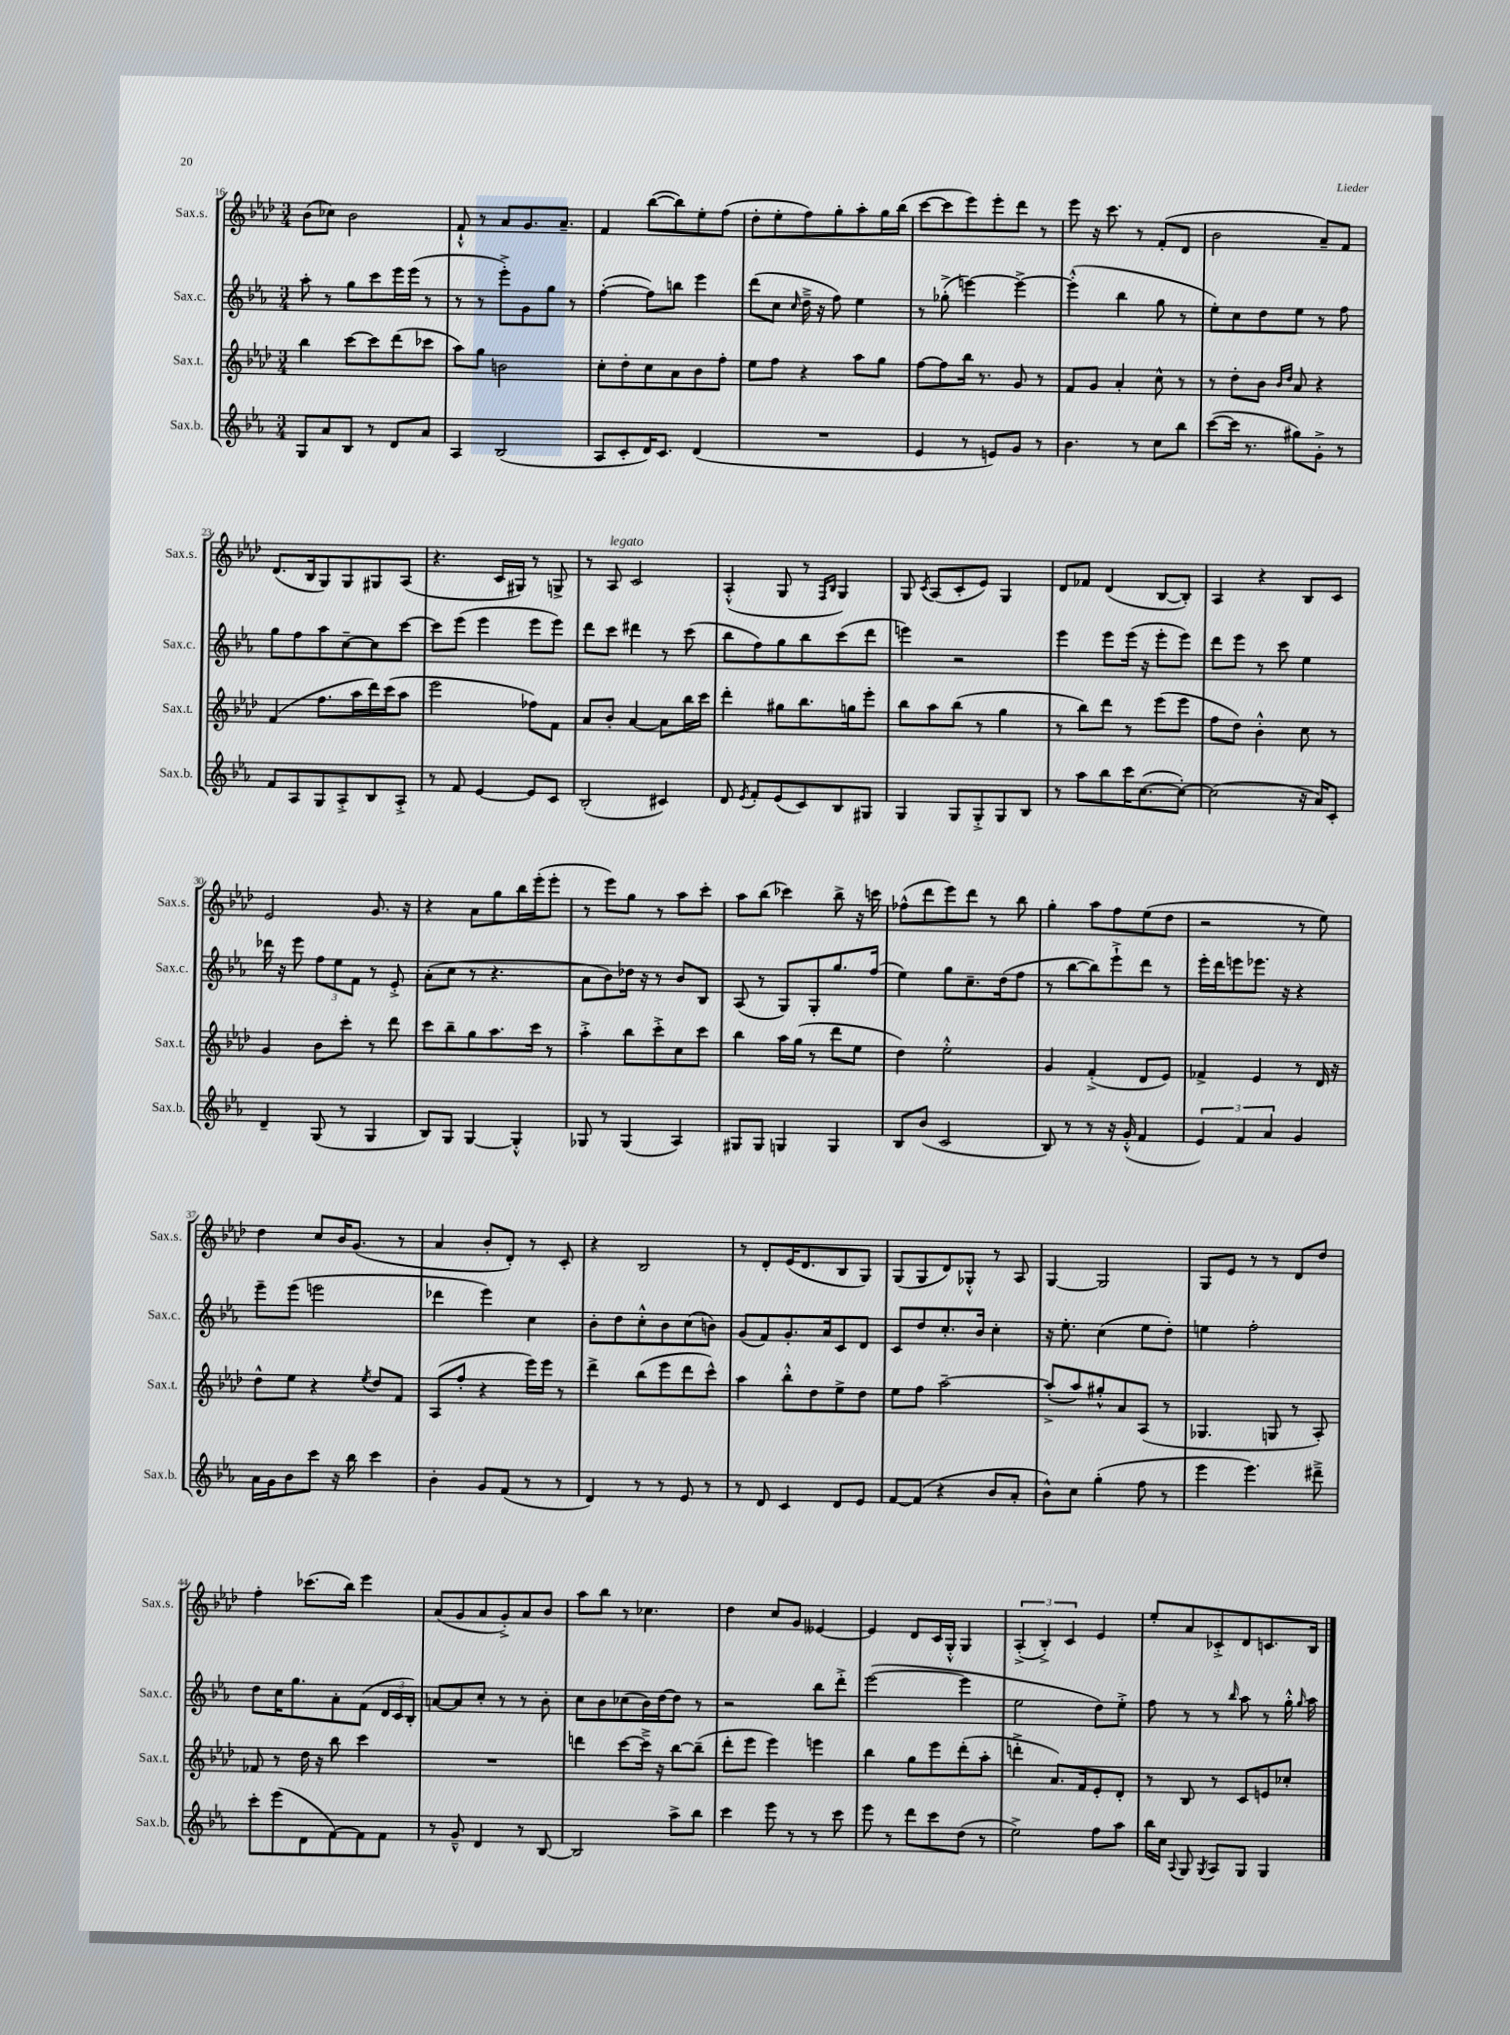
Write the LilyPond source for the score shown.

<<
\new StaffGroup <<
\new Staff = "s0" \with { instrumentName = "Sax.s." shortInstrumentName = "Sax.s." } {
    \clef treble \key aes \major \numericTimeSignature \time 3/4
    \autoBeamOff bes'8[( ces''8]) bes'2 |
    f'8-!-^ r8 aes'8[ g'8. aes'8.]-- |
    f'4 bes''8[~( bes''8) ees''8-. f''8]( |
    des''8[-. ees''8-. f''8) g''8-. aes''8-. g''16 bes''16]( |
    c'''8[~ c'''8 ees'''8) ees'''8-. des'''8] r8 |
    ees'''8 r16 c'''8. r8 f'8[-.( des'8] |
    bes'2 aes'8[--) f'8] |
    des'8.[( bes16 g8) g8 gis8 aes8]( |
    r4. c'16[ gis16]) r8 g8-> |
    r8 aes8^\markup { \italic "legato" } c'2 |
    aes4-.-^( g8 r8 \grace { f16[ bes16] } g4) |
    g8 \acciaccatura { c'8 } aes8[( c'8-. ees'8]) g4 |
    des'8[ fes'8] des'4( bes8[~ bes8]-.) |
    aes4 r4 bes8[ c'8] |
    ees'2 g'8. r16 |
    r4 aes'8[ g''8 bes''16 ees'''16-.( ees'''8]-. |
    r8 ees'''8[) g''8] r8 aes''8[ c'''8]-. |
    aes''8[ bes''8]( ces'''4) bes''8-> r16 c'''16 |
    fes''8[-^( des'''8 ees'''8) des'''8] r8 bes''8 |
    g''4-. aes''8[ f''8 ees''8( des''8] |
    r2 r8 ees''8) |
    des''4 c''8[ bes'16 g'8.]( r8 |
    aes'4 bes'8[-. des'8]-.) r8 c'8-. |
    r4 bes2 |
    r8 des'8[-. ees'16( des'8. bes8 g8]) |
    g8[( g8 des'8) ges8]-.-^ r8 aes8 |
    g4~ g2 |
    g8[ ees'8] r8 r8 des'8[ des''8] |
    f''4-. ces'''8.[( bes''16]) ees'''4 |
    aes'8[( g'8 aes'8 g'8-.->) aes'8 bes'8] |
    aes''8[ bes''8] r8 ces''4. |
    des''4 c''8[ g'8] eeses'4~ |
    eeses'4 des'8[ c'16 g16]-.-^ g4 |
    \tuplet 3/2 { aes4-.->( bes4-.->) c'4 } ees'4 |
    ees''8[-. aes'8 ces'8-.-> des'8 c'8. bes16] \bar "|." |
}
\new Staff = "s1" \with { instrumentName = "Sax.c." shortInstrumentName = "Sax.c." } {
    \clef treble \key ees \major \numericTimeSignature \time 3/4
    \autoBeamOff aes''8-. r8 g''8[ c'''8 ees'''16 ees'''16]( r8 |
    r8 r8 ees'''8[-.->) g'8 g''8] r8 |
    f''4~-.( f''8[) b''8] ees'''4 |
    d'''8[( c''8] \grace { c''16 } d''16---> r16 f''8) ees''4 |
    r8 ges''8-.->( e'''4~) e'''4~-> |
    e'''4-.-^( bes''4 g''8 r8 |
    ees''8[-.) c''8 d''8 ees''8] r8 f''8 |
    g''8[ f''8 aes''8 c''8~-- c''8 c'''8]~ |
    c'''8[ ees'''8]( ees'''4 ees'''8[ ees'''8]) |
    d'''8[ c'''8] dis'''4 r8 c'''8( |
    bes''8[ f''8) g''8 bes''8 c'''8( d'''8] |
    e'''4) r2 |
    ees'''4 ees'''8[ ees'''16]( r16 ees'''8[-. ees'''8]) |
    d'''8[ ees'''8] r8 c'''8 ees''4 |
    des'''16 r16 ees'''8 \tuplet 3/2 { f''8[ ees''8 f'8] } r8 ees'8-.-> |
    aes'8[-.( c''8] r8 r4. |
    aes'8[ bes'8) des''16] r16 r8 bes'8[ bes8] |
    aes8( r8 g8[) g8-. g''8. f''16]( |
    ees''4) g''8[ c''8.-- d''16( f''8] |
    r8 bes''8[~ bes''8) ees'''8-!-> d'''8] r8 |
    ees'''16[-. d'''16 e'''8 ees'''8.] r16 r4 |
    ees'''8[-- ees'''8]( e'''2 |
    des'''4 ees'''4) c''4 |
    bes'8[-. d''8 c''8-.-^ bes'8 c''8( b'8]) |
    g'8[( f'8) g'8.-. aes'16 c'8 d'8] |
    c'8[ d''8 c''8.-. bes'16] c''4-. |
    r16 ees''8.-. c''4( ees''8[ d''8]-.) |
    e''4 f''2-. |
    d''8[ c''16 g''8. aes'8-. f'8]( \tuplet 3/2 { d'16[ c'16 bes16]-.) } |
    a'8[~ a'8 c''8]-. r8 r8 bes'8-. |
    c''8[ bes'8 ces''8( bes'16) d''16~ d''8] r8 |
    r2 bes''8[ d'''8]-.-> |
    ees'''2~( ees'''4 |
    ees''2 d''8[) ees''8]-.-> |
    f''8 r8 r8 \grace { bes''16 } aes''8 r8 g''16-.-^ \grace { g''16 } aes''16 \bar "|." |
}
\new Staff = "s2" \with { instrumentName = "Sax.t." shortInstrumentName = "Sax.t." } {
    \clef treble \key aes \major \numericTimeSignature \time 3/4
    \autoBeamOff bes''4 c'''8[~ c'''8 des'''8( ces'''8] |
    aes''8[) g''8] b'2 |
    c''8[-. des''8-. c''8 aes'8 bes'8 f''8]-. |
    ees''8[ f''8] r4 aes''8[ g''8] |
    f''8[~ f''8 bes''16] r8. g'8 r8 |
    f'8[ g'8] aes'4-. c''8-^ r8 |
    r8 des''8[-. bes'8] \grace { bes'16[ des''16] } aes'8 r4 |
    f'4( f''8.[ aes''16 des'''16) c'''16( aes''8] |
    ees'''2 fes''8[) f'8] |
    aes'8[ bes'8]-. aes'4~ aes'8[ bes''16 c'''16] |
    des'''4-. gis''8[ bes''8. g''16 ees'''8]-. |
    bes''8[ aes''8 bes''8]( r8 g''4 |
    r8 bes''8[) des'''8] r8 ees'''8[( ees'''8] |
    f''8[ des''8]) bes'4-.-^ c''8 r8 |
    g'4 bes'8[ c'''8]-. r8 des'''8 |
    c'''8[ bes''8-- g''8 aes''8. c'''16] r8 |
    aes''4-.-> bes''8[ c'''8-.-> c''8 c'''8] |
    bes''4 aes''16[ g''16]( r8 des'''8[ ees''8] |
    des''4) ees''2-.-^ |
    g'4 f'4-.->( des'8[ ees'8]) |
    fes'4-> ees'4 r8 des'16 r16 |
    des''8[-^ ees''8] r4 \acciaccatura { ees''8 } des''8[ f'8] |
    aes8[( f''8]-. r4 ees'''16[) ees'''16] r8 |
    des'''4-> bes''8[( ees'''8 des'''8 c'''8]-^) |
    aes''4 bes''8[-.-^ des''8 ees''8-> des''8] |
    ees''8[ f''8] aes''2~-- |
    aes''8[-.->( aes''8) gis''8-.-^ aes'8 aes8]( r8 |
    ges4. g8 r8 aes8-.) |
    fes'8 r8 des''16 r16 bes''8 c'''4 |
    R2. |
    d'''4 c'''8[~ c'''16]---> r16 bes''8[~ bes''8]--( |
    des'''8[-. ees'''8] ees'''4) e'''4 |
    bes''4 g''8[ ees'''8 des'''8-.( aes''8]-. |
    d'''4-.-> aes'8.[) f'16 ees'8-. des'8]-. |
    r8 bes8 r8 c'8[ e'8 ces''8]-. \bar "|." |
}
\new Staff = "s3" \with { instrumentName = "Sax.b." shortInstrumentName = "Sax.b." } {
    \clef treble \key ees \major \numericTimeSignature \time 3/4
    \autoBeamOff g8[ aes'8 bes8] r8 d'8[ aes'8] |
    aes4 bes2( |
    aes8[ c'8-. d'16) c'8.] d'4( |
    R2. |
    ees'4 r8 e'8[) g'8] r8 |
    bes'4. r8 c''8[ bes''8] |
    c'''8[~( c'''16] r8. gis''8[) g'8]-.-> r8 |
    f'8[ aes8 g8 aes8-.-> bes8 aes8]-.-> |
    r8 f'8 ees'4~ ees'8[ c'8] |
    bes2-.( cis'4) |
    d'8 \acciaccatura { ees'8 } f'8[-. ees'8( c'8) bes8 gis8] |
    g4 g8[ g8-.-> g8 bes8] |
    r8 aes''8[ bes''8 c'''16 c''8.~( c''8]~-.) |
    c''2( r16 aes'16[) c'8]-. |
    d'4-- g8( r8 g4 |
    bes8[) g8] g4~ g4-.-^ |
    ges8 r8 ges4( aes4) |
    gis8[ gis8] g4 g4 |
    bes8[ bes'8]( c'2 |
    bes8) r8 r8 r16 g'16-.-^( f'4 |
    \tuplet 3/2 { ees'4) f'4 aes'4 } g'4 |
    aes'16[ g'16 bes'8 c'''8] r16 bes''16 c'''4 |
    bes'4-. g'8[ f'8]( r8 r8 |
    d'4) r8 r8 ees'8 r8 |
    r8 d'8 c'4 d'8[ ees'8] |
    f'8[~ f'8]( r4 bes'8[ aes'8]-. |
    bes'8[-^) c''8] g''4-.( f''8 r8 |
    ees'''4 ees'''4.) dis'''8---> |
    c'''8[-. ees'''8( d'8 f'8~) f'8 f'8] |
    r8 g'8---^ d'4 r8 bes8~ |
    bes2 aes''8[-> bes''8] |
    c'''4 ees'''8 r8 r8 c'''8 |
    ees'''8 r8 d'''8[ c'''8 d''8]( r8 |
    ees''2->) f''8[ aes''8] |
    bes''16[ c''16] \appoggiatura { aes8 } g8 \acciaccatura { g8 } aes8[ g8] g4 \bar "|." |
}
>>
>>
\layout { \context { \Score currentBarNumber = #16 } }
